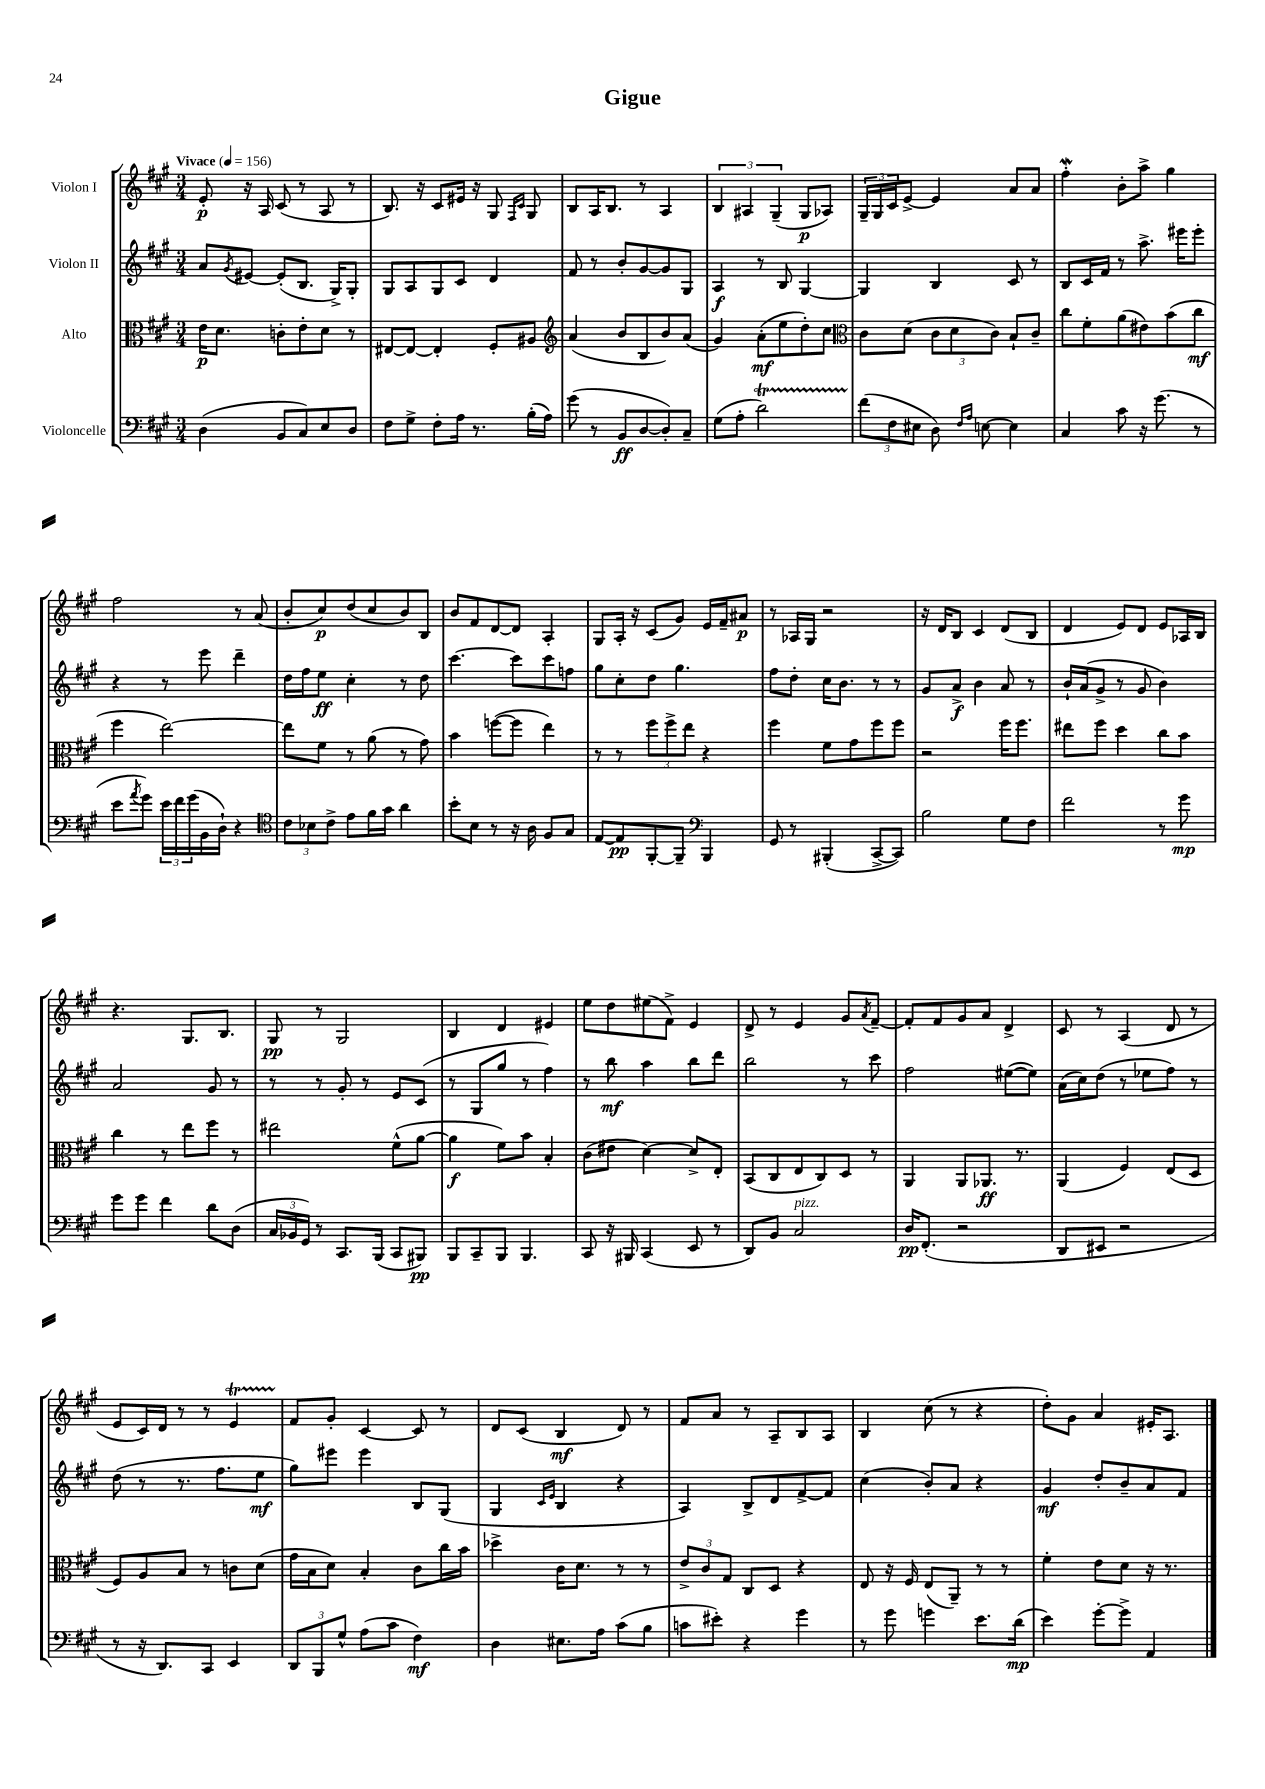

**kern	**dynam	**kern	**dynam	**kern	**dynam	**kern	**dynam
*part4	*part4	*part3	*part3	*part2	*part2	*part1	*part1
*staff4	*staff4	*staff3	*staff3	*staff2	*staff2	*staff1	*staff1
*I"Violoncelle	*	*I"Alto	*	*I"Violon II	*	*I"Violon I	*
*clefF4	*	*clefC3	*	*clefG2	*	*clefG2	*
*k[f#c#g#]	*	*k[f#c#g#]	*	*k[f#c#g#]	*	*k[f#c#g#]	*
*M3/4	*	*M3/4	*	*M3/4	*	*M3/4	*
*MM156	*	*MM156	*	*MM156	*	*MM156	*
=1	=1	=1	=1	=1	=1	=1	=1
!	!	!	!	!	!	!LO:TX:a:B:t=Vivace	!
(4D\	.	16e\KL	p	8a/L	.	8e'/	p
.	.	8.d\J	.	.	.	.	.
.	.	.	.	8qg#/	.	.	.
.	.	.	.	[8e#X/J	.	16r	.
.	.	.	.	.	.	16A/	.
8BB/L	.	8cn'\L	.	(8e#'/L]	.	(8c#/	.
8C#/)	.	8e'\	.	8.B/J	.	8r	.
8E/	.	8d\J	.	.	.	8A/	.
.	.	.	.	16G#^/KL)	.	.	.
8D/J	.	8r	.	8G#'/J	.	8r	.
=2	=2	=2	=2	=2	=2	=2	=2
8F#\L	.	[8E#X/L	.	8G#/L	.	8.B/)	.
8G#^\J	.	8E#/J_	.	8A/	.	.	.
.	.	.	.	.	.	16r	.
8F#'\L	.	4E#'/]	.	8G#/	.	8c#/L	.
16A\Jk	.	.	.	8c#/J	.	16e#X/Jk	.
8.r	.	.	.	.	.	16r	.
.	.	8F#'/L	.	4d/	.	8G#/	.
.	.	.	.	.	.	16qqF#/LL	.
.	.	.	.	.	.	16qqc#/JJ	.
(16B'\LL	.	8A#X/J	.	.	.	8G#/	.
16A\JJ)	.	.	.	.	.	.	.
=3	=3	=3	=3	=3	=3	=3	=3
*	*	*clefG2	*	*	*	*	*
(8g#\	.	(4a/	.	8f#/	.	8B/L	.
8r	.	.	.	8r	.	16A/K	.
.	.	.	.	.	.	8.B/J	.
8BB/L	ff	8b/L	.	8b'/L	.	.	.
[8D/	.	8B/	.	[8g#/	.	8r	.
8D'/])	.	8b/)	.	8g#/]	.	4A/	.
8C#~/J	.	(8a/J	.	8G#/J	.	.	.
=4	=4	=4	=4	=4	=4	=4	=4
(8G#\L	.	4g#/)	.	4A/	f	6B/	.
8A'\J	.	.	.	.	.	.	.
.	.	.	.	.	.	6A#X/	.
2dT\)	.	(8a'\L	mf	8r	.	.	.
.	.	.	.	.	.	(6G#~/	.
.	.	8ee\	.	8B/	.	.	.
.	.	8dd'\)	.	[4G#/	.	8G#/L	p
.	.	8cc#\J	.	.	.	8A-X/J)	.
=5	=5	=5	=5	=5	=5	=5	=5
*	*	*clefC3	*	*	*	*	*
(12f#\L	.	8c#\L	.	4G#/]	.	24G#~/LL	.
.	.	.	.	.	.	24G#/	.
12F#\	.	.	.	.	.	24c#/J	.
.	.	(8d\J	.	.	.	[8e^/J	.
12E#X\J	.	.	.	.	.	.	.
8D\)	.	12c#\L	.	4B/	.	4e/]	.
.	.	12d\	.	.	.	.	.
16qqF#/LL	.	.	.	.	.	.	.
16qqA/JJ	.	.	.	.	.	.	.
[8En\	.	.	.	.	.	.	.
.	.	12c#\J)	.	.	.	.	.
4E\]	.	8B`/L	.	8c#/	.	8a/L	.
.	.	8c#~/J	.	8r	.	8a/J	.
=6	=6	=6	=6	=6	=6	=6	=6
4C#/	.	8cc#\L	.	8B/L	.	4ff#W'\	.
.	.	8f#'\	.	16c#/L	.	.	.
.	.	.	.	16f#/JJ	.	.	.
8c#\	.	(8a\	.	8r	.	8b'\L	.
16r	.	8e#X\)	.	8.aa^\	.	8aa^\J	.
(8.g#\	.	.	.	.	.	.	.
.	.	(8b\	.	.	.	4gg#\	.
.	.	.	.	16eee#X\KL	.	.	.
8r	.	8cc#\J	mf	8eee#'\J	.	.	.
!!LO:LB:g=z
=7	=7	=7	=7	=7	=7	=7	=7
8e\L	.	4ff#\	.	4r	.	2ff#\	.
8qa/	.	.	.	.	.	.	.
8g#\J)	.	.	.	.	.	.	.
24e\LL	.	[2ee\)	.	8r	.	.	.
24f#\	.	.	.	.	.	.	.
(24g#\	.	.	.	.	.	.	.
16BB\	.	.	.	8eee\	.	.	.
16D`\JJ)	.	.	.	.	.	.	.
4r	.	.	.	4ddd~\	.	8r	.
.	.	.	.	.	.	(8a/	.
=8	=8	=8	=8	=8	=8	=8	=8
*clefC4	*	*	*	*	*	*	*
12c#\L	.	8ee\L]	.	16dd\LL	.	8b'/L	.
.	.	.	.	16ff#\J	.	.	.
12B-X\	.	.	.	.	.	.	.
.	.	8f#\J	.	8ee\J	ff	8cc#/)	p
12c#^\J	.	.	.	.	.	.	.
8e\L	.	8r	.	4cc#'\	.	(8dd/	.
16f#\L	.	(8a\	.	.	.	8cc#/	.
16g#\JJ	.	.	.	.	.	.	.
4a\	.	8r	.	8r	.	8b/)	.
.	.	8g#\)	.	8dd\	.	8B/J	.
=9	=9	=9	=9	=9	=9	=9	=9
8b'\L	.	4b\	.	[4.ccc#\	.	8b/L	.
8B\J	.	.	.	.	.	8f#/	.
8r	.	([8ffn\L	.	.	.	[8d/	.
16r	.	8ff\J]	.	8ccc#\L]	.	8d/J]	.
16A\	.	.	.	.	.	.	.
8F#/L	.	4ee\)	.	8ccc#\	.	4A'/	.
8G#/J	.	.	.	8ffn\J	.	.	.
=10	=10	=10	=10	=10	=10	=10	=10
[8E/L	.	8r	.	8gg#\L	.	8G#/L	.
8E/]	pp	8r	.	8cc#'\	.	16A'/Jk	.
.	.	.	.	.	.	16r	.
[8FF#'/	.	12ff#\L	.	8dd\J	.	(8c#/L	.
.	.	12ff#^\	.	.	.	.	.
8FF#~/J]	.	.	.	4.gg#\	.	8g#/J)	.
.	.	12ee\J	.	.	.	.	.
*clefF4	*	*	*	*	*	*	*
4BBB/	.	4r	.	.	.	16e/LL	.
.	.	.	.	.	.	16f#~/J	.
.	.	.	.	.	.	8a#X/J	p
=11	=11	=11	=11	=11	=11	=11	=11
8GG#/	.	4ff#\	.	8ff#\L	.	8r	.
8r	.	.	.	8dd'\J	.	16A-X/LL	.
.	.	.	.	.	.	16G#/JJ	.
(4BBB#X'/	.	8f#\L	.	16cc#\KL	.	2r	.
.	.	.	.	8.b\J	.	.	.
.	.	8g#\	.	.	.	.	.
[8CC#^/L	.	8ff#\	.	8r	.	.	.
8CC#/J])	.	8ff#\J	.	8r	.	.	.
=12	=12	=12	=12	=12	=12	=12	=12
2B\	.	2r	.	8g#/L	.	16r	.
.	.	.	.	.	.	16d/KL	.
.	.	.	.	8a^/J	f	8B/J	.
.	.	.	.	4b\	.	4c#/	.
8G#\L	.	16ff#\KL	.	8a/	.	(8d/L	.
.	.	8.ff#\J	.	.	.	.	.
8F#\J	.	.	.	8r	.	8B/J	.
=13	=13	=13	=13	=13	=13	=13	=13
2f#\	.	8ee#X\L	.	16b`/LL	.	4d/	.
.	.	.	.	(16a/J	.	.	.
.	.	8ff#\J	.	8g#^/J	.	.	.
.	.	4dd\	.	8r	.	8e/L)	.
.	.	.	.	8g#/	.	8d/J	.
8r	.	8cc#\L	.	4b\)	.	8e/L	.
8g#\	mp	8b\J	.	.	.	16A-X/L	.
.	.	.	.	.	.	16B/JJ	.
!!LO:LB:g=z
=14	=14	=14	=14	=14	=14	=14	=14
8g#\L	.	4cc#\	.	2a/	.	4.r	.
8g#\J	.	.	.	.	.	.	.
4f#\	.	8r	.	.	.	.	.
.	.	8ee\L	.	.	.	8.G#/L	.
8d\L	.	8ff#\J	.	8g#/	.	.	.
.	.	.	.	.	.	8.B/J	.
(8D\J	.	8r	.	8r	.	.	.
=15	=15	=15	=15	=15	=15	=15	=15
24C#/LL	.	2ee#X\	.	8r	.	8G#/	pp
24BB-X/	.	.	.	.	.	.	.
24GG#/JJ)	.	.	.	.	.	.	.
8r	.	.	.	8r	.	8r	.
8.CC#/L	.	.	.	8g#'/	.	2G#/	.
.	.	.	.	8r	.	.	.
(16BBB/Jk	.	.	.	.	.	.	.
8CC#/L	.	(8f#^^\L	.	8e/L	.	.	.
8BBB#X/J)	pp	[8a\J	.	(8c#/J	.	.	.
=16	=16	=16	=16	=16	=16	=16	=16
8BBB/L	.	4a\]	f	8r	.	4B/	.
8CC#~/	.	.	.	8G#/L	.	.	.
8BBB/J	.	8f#\L)	.	8gg#/J	.	4d/	.
4.BBB/	.	8b\J	.	8r	.	.	.
.	.	4B'/	.	4ff#\)	.	4e#X/	.
=17	=17	=17	=17	=17	=17	=17	=17
8CC#/	.	(8c#\L	.	8r	.	8ee\L	.
16r	.	8e#X\J	.	8bb\	mf	8dd\	.
16BBB#X/	.	.	.	.	.	.	.
(4CC#/	.	[4d\)	.	4aa\	.	(8ee#X\	.
.	.	.	.	.	.	8f#^\J)	.
8EE/	.	8d^/L]	.	8bb\L	.	4e/	.
8r	.	8E'/J	.	8ddd\J	.	.	.
=18	=18	=18	=18	=18	=18	=18	=18
8DD/L)	.	(8BB/L	.	2bb\	.	8d^/	.
8BB/J	.	8C#/	.	.	.	8r	.
!LO:TX:a:i:t=pizz.	!	!	!	!	!	!	!
2C#/	.	8E/	.	.	.	4e/	.
.	.	8C#/)	.	.	.	.	.
.	.	8D/J	.	8r	.	8g#/L	.
.	.	.	.	.	.	8qa/	.
.	.	8r	.	8ccc#\	.	[8f#~/J	.
=19	=19	=19	=19	=19	=19	=19	=19
16D/KL	pp	4AA/	.	2ff#\	.	8f#'/L]	.
(8.FF#'/J	.	.	.	.	.	.	.
.	.	.	.	.	.	8f#/	.
2r	.	8AA/L	.	.	.	8g#/	.
.	.	8.AA-X/J	ff	.	.	8a/J	.
.	.	.	.	([8ee#X\L	.	4d^/	.
.	.	8.r	.	.	.	.	.
.	.	.	.	8ee#\J])	.	.	.
=20	=20	=20	=20	=20	=20	=20	=20
8DD/L	.	(4AA/	.	(16a\LL	.	8c#/	.
.	.	.	.	16cc#\J)	.	.	.
8EE#X/J	.	.	.	(8dd\J	.	8r	.
2r	.	4F#/)	.	8r	.	(4A/	.
.	.	.	.	8ee-X\L	.	.	.
.	.	(8E/L	.	8ff#\J)	.	8d/	.
.	.	8D/J	.	8r	.	8r	.
!!LO:LB:g=z
=21	=21	=21	=21	=21	=21	=21	=21
8r	.	8F#/L)	.	(8dd\	.	8e/L	.
16r	.	8A/	.	8r	.	16c#/L)	.
8.DD/L)	.	.	.	.	.	16d/JJ	.
.	.	8B/J	.	8.r	.	8r	.
8CC#/J	.	8r	.	.	.	8r	.
.	.	.	.	8.ff#\L	.	.	.
4EE/	.	8cn\L	.	.	.	4eT/	.
.	.	(8d\J	.	8ee\J	mf	.	.
=22	=22	=22	=22	=22	=22	=22	=22
12DD/L	.	16g#\LL	.	8gg#\L)	.	8f#/L	.
.	.	16B\J	.	.	.	.	.
12BBB/	.	.	.	.	.	.	.
.	.	8d\J)	.	8eee#X\J	.	8g#'/J	.
12G#^^/J	.	.	.	.	.	.	.
(8A\L	.	4B'/	.	4eee#\	.	[4c#/	.
8c#\J	.	.	.	.	.	.	.
4F#\)	mf	8c#\L	.	8B/L	.	8c#/]	.
.	.	16cc#\L	.	(8G#/J	.	8r	.
.	.	16b\JJ	.	.	.	.	.
=23	=23	=23	=23	=23	=23	=23	=23
4D\	.	4dd-X^\	.	4G#/	.	8d/L	.
.	.	.	.	.	.	(8c#/J	.
.	.	.	.	16qqc#/LL	.	.	.
.	.	.	.	16qqe/JJ	.	.	.
8.E#X\L	.	16c#\KL	.	4B/	.	4B/	mf
.	.	8.d\J	.	.	.	.	.
16A\Jk	.	.	.	.	.	.	.
(8c#\L	.	8r	.	4r	.	8d/)	.
8B\J	.	8r	.	.	.	8r	.
=24	=24	=24	=24	=24	=24	=24	=24
8cn\L	.	12e^/L	.	4A/)	.	8f#/L	.
.	.	12c#/	.	.	.	.	.
8e#X'\J)	.	.	.	.	.	8a/J	.
.	.	12G#/J	.	.	.	.	.
4r	.	8C#/L	.	8B^/L	.	8r	.
.	.	8D/J	.	8d/	.	8A~/L	.
4g#\	.	4r	.	[8f#^/	.	8B/	.
.	.	.	.	8f#/J]	.	8A/J	.
=25	=25	=25	=25	=25	=25	=25	=25
8r	.	8E/	.	(4cc#\	.	4B/	.
8g#\	.	16r	.	.	.	.	.
.	.	16F#/	.	.	.	.	.
4gn\	.	(8E/L	.	8b'/L)	.	(8cc#\	.
.	.	8AA~/J)	.	8a/J	.	8r	.
8.e\L	.	8r	.	4r	.	4r	.
.	.	8r	.	.	.	.	.
(16d\Jk	mp	.	.	.	.	.	.
=26	=26	=26	=26	=26	=26	=26	=26
4e\)	.	4f#'\	.	4g#/	mf	8dd'\L)	.
.	.	.	.	.	.	8g#\J	.
[8g#'\L	.	8e\L	.	8dd'/L	.	4a/	.
8g#^\J]	.	8d\J	.	8b~/	.	.	.
4AA/	.	16r	.	8a/	.	16e#X'/KL	.
.	.	8.r	.	.	.	8.A/J	.
.	.	.	.	8f#/J	.	.	.
==	==	==	==	==	==	==	==
*-	*-	*-	*-	*-	*-	*-	*-
